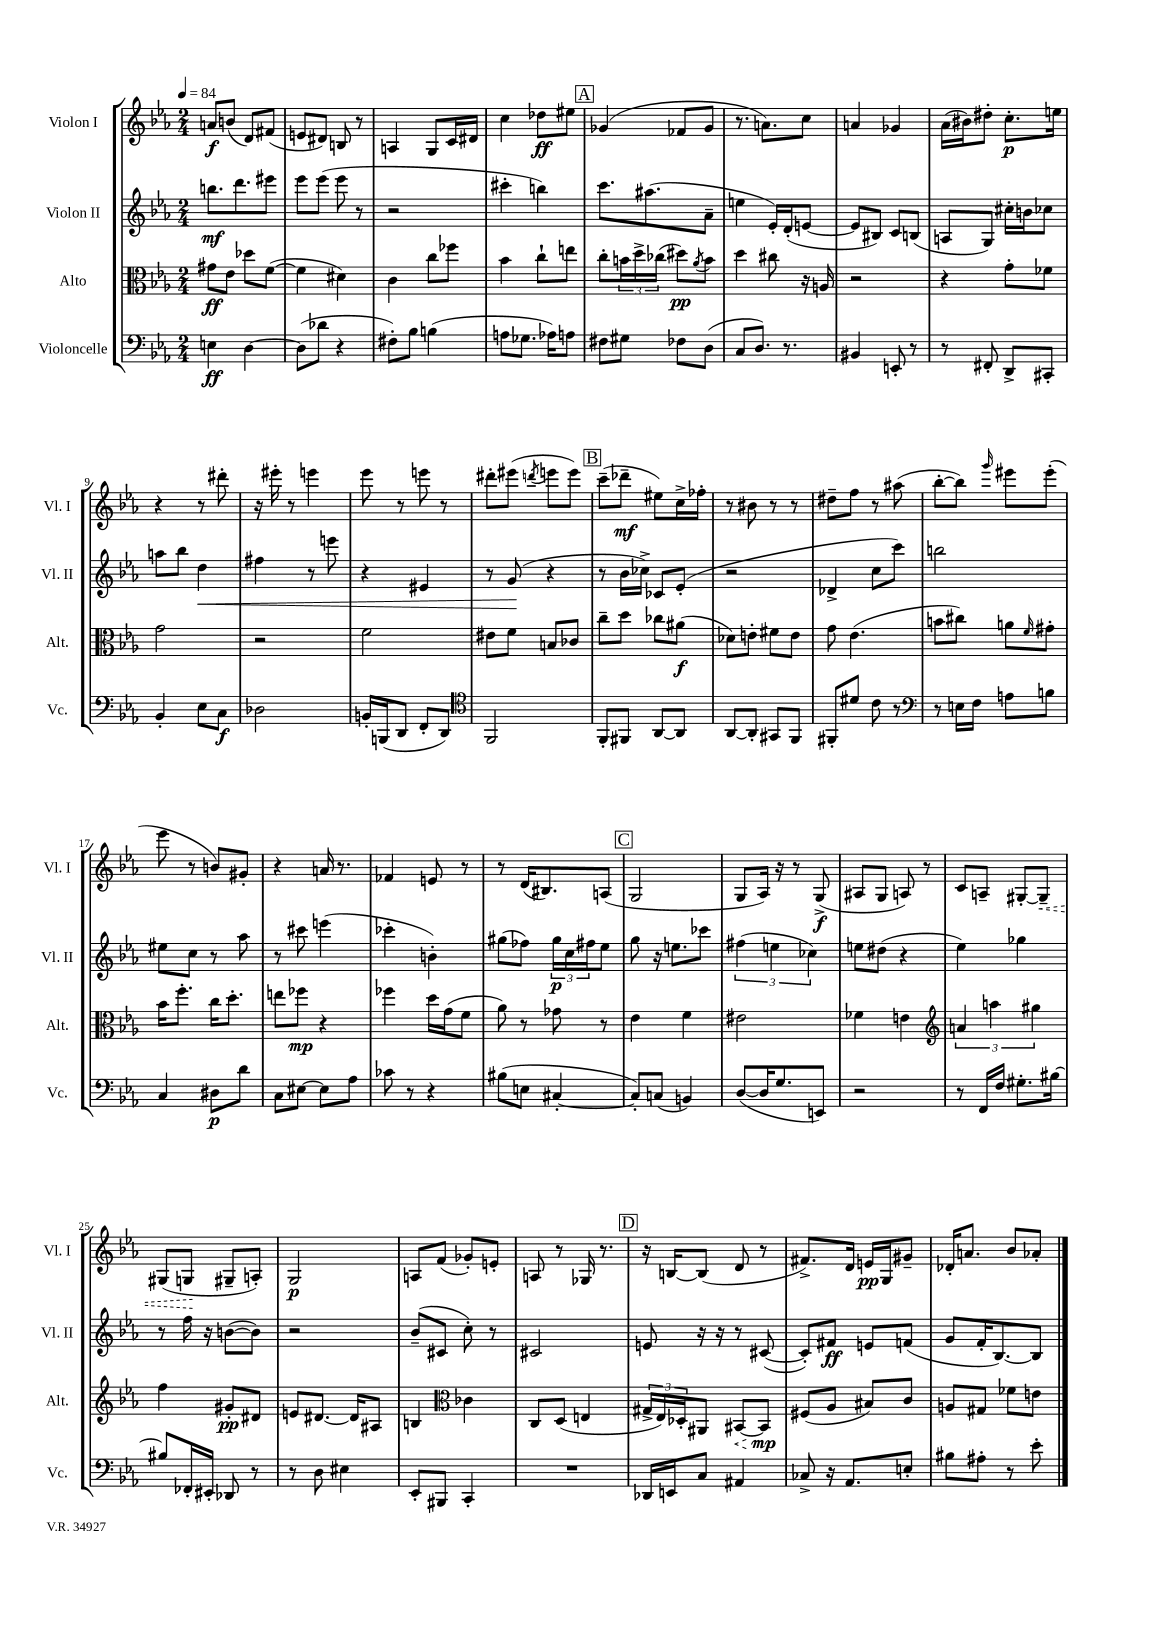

**kern	**dynam	**kern	**dynam	**kern	**dynam	**kern	**dynam
*part4	*part4	*part3	*part3	*part2	*part2	*part1	*part1
*staff4	*staff4	*staff3	*staff3	*staff2	*staff2	*staff1	*staff1
*I"Violoncelle	*	*I"Alto	*	*I"Violon II	*	*I"Violon I	*
*I'Vc.	*	*I'Alt.	*	*I'Vl. II	*	*I'Vl. I	*
*clefF4	*	*clefC3	*	*clefG2	*	*clefG2	*
*k[b-e-a-]	*	*k[b-e-a-]	*	*k[b-e-a-]	*	*k[b-e-a-]	*
*M2/4	*	*M2/4	*	*M2/4	*	*M2/4	*
*MM84	*	*MM84	*	*MM84	*	*MM84	*
=1	=1	=1	=1	=1	=1	=1	=1
4En\	ff	8g#X\L	ff	8.bbn\L	mf	8an/L	f
.	.	8e-\J	.	.	.	(8bn/J	.
.	.	.	.	8.ddd\	.	.	.
[4D\	.	8dd-X\L	.	.	.	8d/L)	.
.	.	([8f\J	.	8eee#X\J	.	(8f#X/J	.
=2	=2	=2	=2	=2	=2	=2	=2
(8D\L]	.	4f\]	.	8eee-\L	.	8en/L	.
8d-X\J	.	.	.	(8eee-\J	.	8d#X/J)	.
4r	.	4d#X\)	.	8eee-\	.	8Bn/	.
.	.	.	.	8r	.	8r	.
=3	=3	=3	=3	=3	=3	=3	=3
8F#X'\L)	.	4c\	.	2r	.	4An/	.
8B-\J	.	.	.	.	.	.	.
(4Bn\	.	8cc\L	.	.	.	8G/L	.
.	.	8ff-X\J	.	.	.	16c/L	.
.	.	.	.	.	.	16d#X/JJ	.
=4	=4	=4	=4	=4	=4	=4	=4
8An\L	.	4b-\	.	4ccc#X'\	.	4cc\	.
8.G-X\J	.	.	.	.	.	.	.
.	.	8cc`\L	.	4bbn\)	.	8dd-X\L	ff
16A-X\KL)	.	.	.	.	.	.	.
8An\J	.	8een\J	.	.	.	8ee#X\J	.
!!LO:REH:place=s1:t=A
=5	=5	=5	=5	=5	=5	=5	=5
8F#X\L	.	8cc'\L	.	8.ccc\L	.	(4g-X/	.
8G#X\J	.	24bn\L	.	.	.	.	.
.	.	24dd^\	.	.	.	.	.
.	.	.	.	(8.aa#X\	.	.	.
.	.	(24cc-X\JJ	.	.	.	.	.
8F-X\L	.	8dd#X\L)	pp	.	.	8f-X/L	.
.	.	8qa-/	.	.	.	.	.
(8D\J	.	8b\J	.	8a-~\J	.	8g-/J	.
=6	=6	=6	=6	=6	=6	=6	=6
8C/L	.	4dd\	.	4een\	.	8.r	.
8.D/J)	.	.	.	.	.	.	.
.	.	.	.	.	.	8.an\L)	.
.	.	8cc#X\	.	16e-'/LL)	.	.	.
8.r	.	.	.	(16d'/J	.	.	.
.	.	16r	.	[8en/J	.	8cc\J	.
.	.	16An/	.	.	.	.	.
=7	=7	=7	=7	=7	=7	=7	=7
4BB#X/	.	2r	.	8e/L]	.	4an/	.
.	.	.	.	8B#X/J)	.	.	.
8EEn'/	.	.	.	8c/L	.	4g-X/	.
8r	.	.	.	(8Bn/J	.	.	.
=8	=8	=8	=8	=8	=8	=8	=8
8r	.	4r	.	8An/L	.	(16a-\LL	.
.	.	.	.	.	.	16b#X\J)	.
8FF#X'/	.	.	.	8G/J)	.	8dd#X'\J	.
8DD^/L	.	8g'\L	.	16cc#X'\LL	.	8.cc'\L	p
.	.	.	.	16bn\J	.	.	.
8CC#X'/J	.	8f-X\J	.	8cc-X\J	.	.	.
.	.	.	.	.	.	16een\Jk	.
!!LO:LB:g=z
=9	=9	=9	=9	=9	=9	=9	=9
4BB-'/	.	2g\	.	8aan\L	.	4r	.
.	.	.	.	8bb-\J	.	.	.
!	!	!	!	!	!LO:HP:b	!	!
8E-\L	.	.	.	4dd\	<	8r	.
8C\J	f	.	.	.	.	8ddd#X'\	.
=10	=10	=10	=10	=10	=10	=10	=10
2D-X\	.	2r	.	4ff#X\	.	16r	.
.	.	.	.	.	.	16eee#X'\	.
.	.	.	.	.	.	8r	.
.	.	.	.	8r	.	4eeen\	.
.	.	.	.	8eeen\	.	.	.
=11	=11	=11	=11	=11	=11	=11	=11
16BBn'/LL	.	2f\	.	4r	.	8eee-\	.
(16BBBn/J	.	.	.	.	.	.	.
8DD/J	.	.	.	.	.	8r	.
8FF'/L	.	.	.	4e#X/	.	8eeen\	.
8DD/J)	.	.	.	.	.	8r	.
=12	=12	=12	=12	=12	=12	=12	=12
*clefC4	*	*	*	*	*	*	*
2FF/	.	8e#X\L	.	8r	.	8ddd#X'\L	.
.	.	8f\J	.	(8g/	.	(8eee#X\J	.
.	.	.	.	.	.	8qdddn/	.
.	.	8Bn/L	.	4r	[	8eeen\L	.
.	.	8c-X/J	.	.	.	8eee\J)	.
!!LO:REH:place=s1:t=B
=13	=13	=13	=13	=13	=13	=13	=13
8FF'/L	.	8cc~\L	.	8r	.	(8ccc~\L	.
8FF#X/J	.	8dd\J	.	16b-\LL	.	8ddd-X~\J	mf
.	.	.	.	16cc-X^\JJ)	.	.	.
[8AA-/L	.	8cc-X\L	.	8c-X/L	.	8ee#X\L)	.
8AA-/J]	.	(8a#X\J	f	(8e-'/J	.	16cc^\L	.
.	.	.	.	.	.	16ff-X'\JJ	.
=14	=14	=14	=14	=14	=14	=14	=14
[8AA-/L	.	8d-X\L)	.	2r	.	8r	.
8AA-'/J]	.	8en'\J	.	.	.	8b#X\	.
8GG#X/L	.	8f#X\L	.	.	.	8r	.
8FF/J	.	8e\J	.	.	.	8r	.
=15	=15	=15	=15	=15	=15	=15	=15
8FF#X'/L	.	8g\	.	4d-X^/	.	8dd#X~\L	.
8d#X/J	.	(4.e-\	.	.	.	8ff\J	.
8c\	.	.	.	8cc\L	.	8r	.
8r	.	.	.	8ccc\J)	.	(8aa#X\	.
=16	=16	=16	=16	=16	=16	=16	=16
*clefF4	*	*	*	*	*	*	*
8r	.	8bn\L	.	2bbn\	.	[8bb-'\L	.
16En\LL	.	8cc#X\J)	.	.	.	8bb-\J])	.
16F\JJ	.	.	.	.	.	.	.
.	.	.	.	.	.	16qqggg/	.
8An\L	.	8an\L	.	.	.	8eee#X\L	.
.	.	16qqf/	.	.	.	.	.
8Bn\J	.	8g#X'\J	.	.	.	(8eee#'\J	.
!!LO:LB:g=z
=17	=17	=17	=17	=17	=17	=17	=17
4C/	.	16b-\KL	.	8ee#X\L	.	8eee-\	.
.	.	8.ff'\J	.	.	.	.	.
.	.	.	.	8cc\J	.	8r	.
8D#X\L	p	16cc\KL	.	8r	.	8bn/L)	.
.	.	8.dd'\J	.	.	.	.	.
8d\J	.	.	.	8aa-\	.	8g#X'/J	.
=18	=18	=18	=18	=18	=18	=18	=18
8C\L	.	8een\L	.	8r	.	4r	.
[8E#X\J	.	8ff-X\J	mp	8ccc#X\	.	.	.
8E#\L]	.	4r	.	(4eeen\	.	16an/	.
.	.	.	.	.	.	8.r	.
8A-\J	.	.	.	.	.	.	.
=19	=19	=19	=19	=19	=19	=19	=19
8c-X\	.	4ff-X\	.	4ccc-X'\	.	4f-X/	.
8r	.	.	.	.	.	.	.
4r	.	16dd\LL	.	4bn'\)	.	8en/	.
.	.	(16g\J	.	.	.	.	.
.	.	8f\J	.	.	.	8r	.
=20	=20	=20	=20	=20	=20	=20	=20
(8B#X\L	.	8a-\)	.	(8gg#X\L	.	8r	.
8En\J	.	8r	.	8ff-X\J)	.	(16d/KL	.
.	.	.	.	.	.	8.B#X/)	.
[4C#X'/	.	8g-X\	.	24gg#\LL	p	.	.
.	.	.	.	24cc\	.	.	.
.	.	.	.	24ff#X\J	.	.	.
.	.	8r	.	8ee-\J	.	(8An/J	.
!!LO:REH:place=s1:t=C
=21	=21	=21	=21	=21	=21	=21	=21
8C#'/L])	.	4e-\	.	8gg\	.	2G/	.
(8Cn/J	.	.	.	16r	.	.	.
.	.	.	.	8.een\L	.	.	.
4BBn/)	.	4f\	.	.	.	.	.
.	.	.	.	8ccc-X\J	.	.	.
=22	=22	=22	=22	=22	=22	=22	=22
([8D/L	.	2e#X\	.	(6ff#X\	.	8G/L	.
16D/K]	.	.	.	.	.	16A-/Jk)	.
.	.	.	.	6een\	.	.	.
8.G/	.	.	.	.	.	16r	.
.	.	.	.	.	.	8r	.
.	.	.	.	6cc-X\)	.	.	.
8EEn/J)	.	.	.	.	.	(8G^/	f
=23	=23	=23	=23	=23	=23	=23	=23
2r	.	4f-X\	.	8een\L	.	8A#X/L	.
.	.	.	.	(8dd#X\J	.	8G/J	.
.	.	4en\	.	4r	.	8An/)	.
.	.	.	.	.	.	8r	.
=24	=24	=24	=24	=24	=24	=24	=24
*	*	*clefG2	*	*	*	*	*
8r	.	6an/	.	4ee-\)	.	8c/L	.
16FF/LL	.	.	.	.	.	8An~/J	.
.	.	6aan\	.	.	.	.	.
16F/JJ	.	.	.	.	.	.	.
8.G#X'\L	.	.	.	4gg-X\	.	[8G#X'/L	.
.	.	6gg#X\	.	.	.	.	.
!	!	!	!	!	!	!	!LO:HP:b
.	.	.	.	.	.	8G#~/J]	<
[16B#X\Jk	.	.	.	.	.	.	.
!!LO:LB:g=z
=25	=25	=25	=25	=25	=25	=25	=25
8B#X/L]	.	4ff\	.	8r	.	(8G#X/L	.
16FF-X'/L	.	.	.	16ff\	.	8Gn/J	.
16EE#X'/JJ	.	.	.	16r	.	.	.
8DD-X/	.	8g#X'/L	pp	([8bn\L	.	8G#X~/L	[
8r	.	8d#X/J	.	8b\J])	.	8An'/J)	.
=26	=26	=26	=26	=26	=26	=26	=26
8r	.	8en/L	.	2r	.	2G/	p
8D\	.	[8.d#X/J	.	.	.	.	.
4E#X\	.	.	.	.	.	.	.
.	.	16d#/KL]	.	.	.	.	.
.	.	8A#X/J	.	.	.	.	.
=27	=27	=27	=27	=27	=27	=27	=27
8EE-'/L	.	4Bn/	.	(8b-~/L	.	8An/L	.
8BBB#X/J	.	.	.	8c#X/J	.	(8f/J	.
*	*	*clefC3	*	*	*	*	*
4CC'/	.	4c-X\	.	8cc'\)	.	8g-X'/L)	.
.	.	.	.	8r	.	8en'/J	.
=28	=28	=28	=28	=28	=28	=28	=28
2r	.	8C/L	.	2c#X/	.	8An/	.
.	.	(8D/J	.	.	.	8r	.
.	.	4En/	.	.	.	16G-X/	.
.	.	.	.	.	.	8.r	.
!!LO:REH:place=s1:t=D
=29	=29	=29	=29	=29	=29	=29	=29
16DD-X/LL	.	24G#X^/LL	.	8en/	.	16r	.
.	.	24E-/)	.	.	.	.	.
16EEn/J	.	.	.	.	.	[16Bn/KL	.
.	.	24D-X'/J	.	.	.	.	.
8C/J	.	8AA#X/J	.	16r	.	(8B/J]	.
.	.	.	.	16r	.	.	.
!	!	!	!LO:HP:b	!	!	!	!
4AA#X/	.	[8BB#X/L	<	8r	.	8d/	.
.	.	8BB#/J]	mp	([8c#X/	.	8r	.
.	.	.	[	.	.	.	.
=30	=30	=30	=30	=30	=30	=30	=30
8C-X^/	.	(8F#X/L	.	8c#'/L])	.	8.f#X^/L)	.
16r	.	8A-/J	.	8f#X/J	ff	.	.
8.AA-/L	.	.	.	.	.	16d/Jk	.
.	.	8B#X/L)	.	8en/L	.	16en/LL	pp
.	.	.	.	.	.	16G/J	.
8En'/J	.	8c/J	.	(8fn/J	.	8g#X~/J	.
=31	=31	=31	=31	=31	=31	=31	=31
8B#X\L	.	8An/L	.	8g/L	.	16d-X'/KL	.
.	.	.	.	.	.	8.an/J	.
8A#X'\J	.	8G#X/J	.	16f'/K	.	.	.
.	.	.	.	[8.B-/)	.	.	.
8r	.	8f-X\L	.	.	.	8b-/L	.
8e-'\	.	8en\J	.	8B-/J]	.	8a-X'/J	.
==	==	==	==	==	==	==	==
*-	*-	*-	*-	*-	*-	*-	*-
